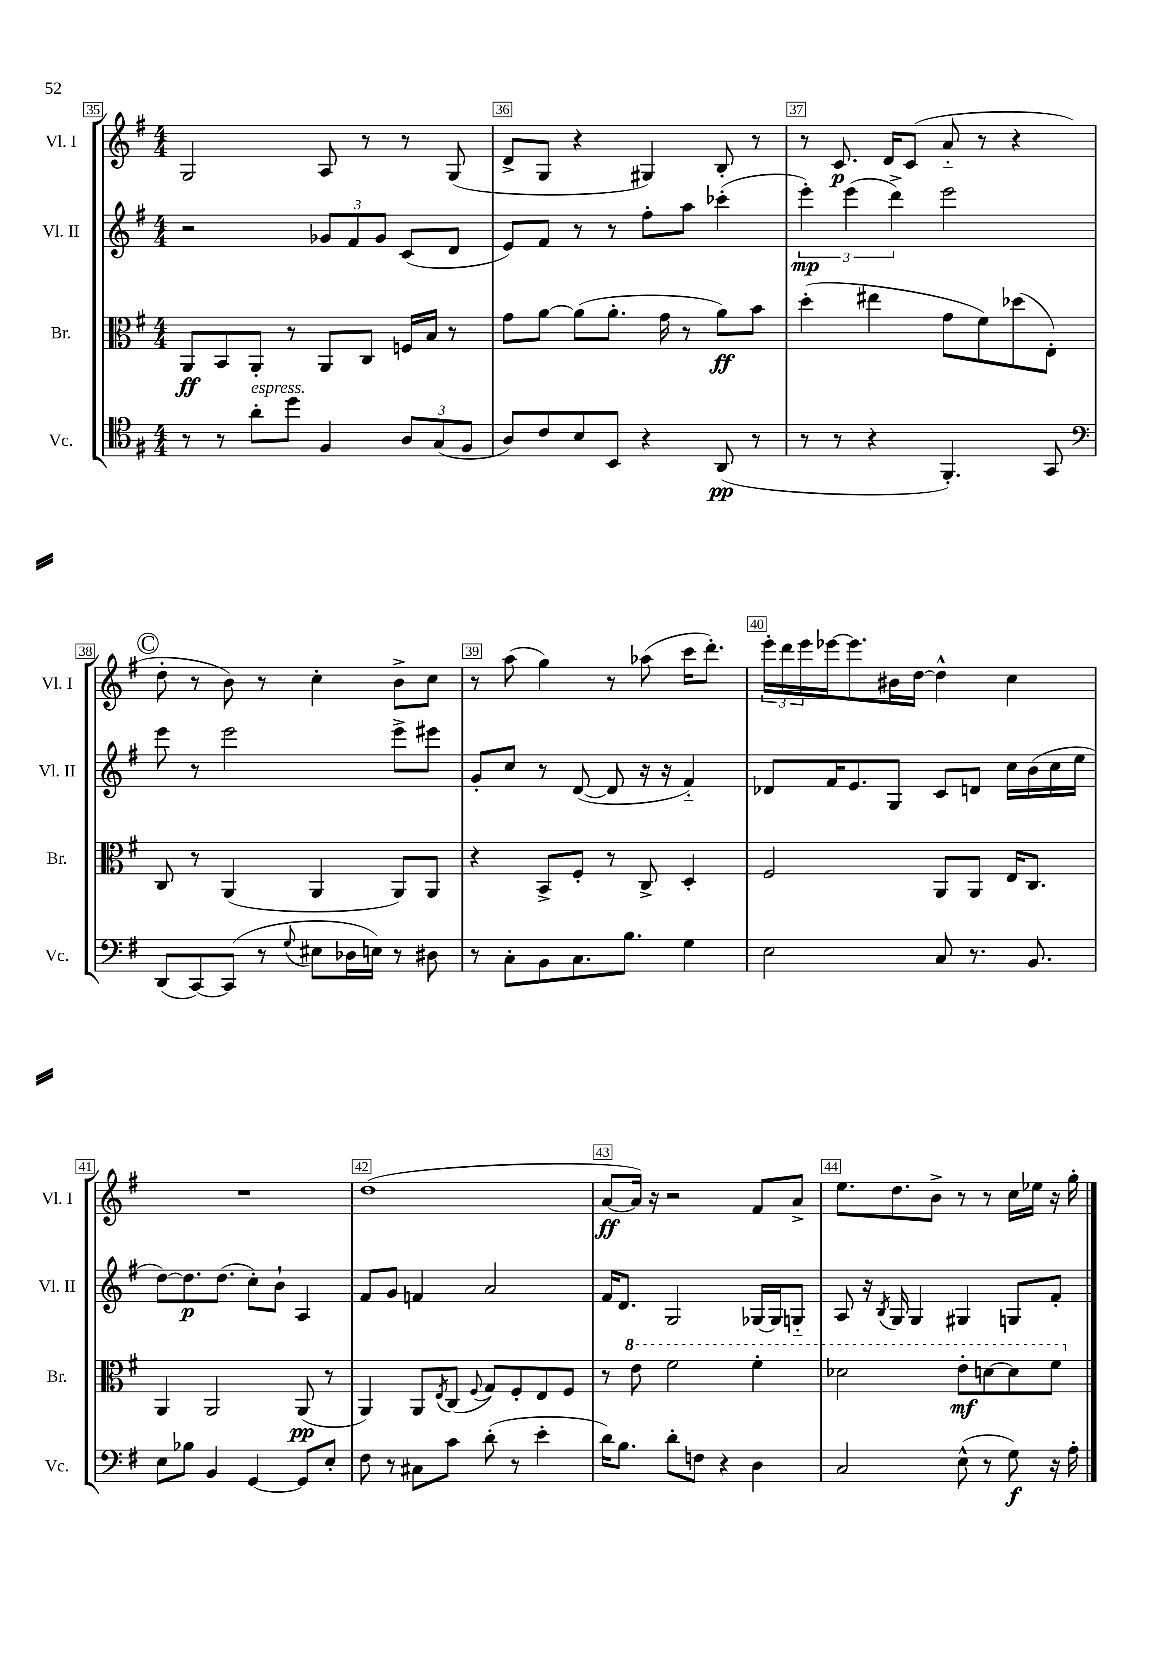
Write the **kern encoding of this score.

**kern	**kern	**kern	**kern
*staff4	*staff3	*staff2	*staff1
*clefC4	*clefC3	*clefG2	*clefG2
*k[f#]	*k[f#]	*k[f#]	*k[f#]
*M4/4	*M4/4	*M4/4	*M4/4
8r	8AA	2r	2G
8r	8BB	.	.
8a'	8AA'	.	.
8dd	8r	.	.
4F#	8AA	12g-	8A
.	.	12f#	.
.	8C	.	8r
.	.	12g-	.
12A	16F	(8c	8r
.	16B	.	.
(12G	.	.	.
.	8r	8d	(8G
12F#	.	.	.
=	=	=	=
8A)	8g	8e)	8d^
8c	[8a	8f#	8G
8B	(8a]	8r	4r
8BB	8.a'	8r	.
4r	.	8ff#'	4G#)
.	16g	.	.
.	8r	8aa	.
(8AA	8a)	(4ccc-'	8B'
8r	8b	.	8r
=	=	=	=
8r	(4dd'	6eee')	8r
8r	.	.	8.c
.	.	(6eee	.
4r	4ee#	.	.
.	.	.	16d
.	.	6ddd^)	.
.	.	.	(8c
4.FF#')	8g	2eee	8a'~
.	8f#)	.	8r
.	(8dd-	.	4r
8GG	8E')	.	.
=	=	=	=
*clefF4	*	*	*
(8DD	8C	8eee	8dd'
[8CC)	8r	8r	8r
(8CC]	(4AA	2eee	8b)
8r	.	.	8r
8qqG	.	.	.
8E#	4AA	.	4cc'
16D-	.	.	.
16E)	.	.	.
8r	8AA)	8eee^	8b^
8D#	8AA	8eee#	8cc
=	=	=	=
8r	4r	8g'	8r
8C'	.	8cc	(8aa
8BB	8BB^	8r	4gg)
8.C	8F#'	([8d	.
.	8r	8d]	8r
8.B	.	.	.
.	8C^	16r	(8aa-
.	.	16r	.
4G	4D'	4f#'~)	16ccc
.	.	.	8.ddd')
=	=	=	=
2E	2F#	8d-	24eee'
.	.	.	24ddd
.	.	.	24eee
.	.	16f#	[16eee-
.	.	8.e	8.eee-]
.	.	8G	16b#
.	.	.	[16dd
8C	8AA	8c	4dd^^]
8.r	8AA	8d	.
.	16E	16cc	4cc
8.BB	8.C	(16b	.
.	.	16cc	.
.	.	16ee	.
=	=	=	=
8E	4AA	[8dd)	1r
8B-	.	8.dd]	.
4BB	2AA	.	.
.	.	(8.dd	.
[4GG	.	8cc')	.
.	.	8b`	.
8GG]	(8AA	4A	.
8E'	8r	.	.
=	=	=	=
8F#	4AA)	8f#	(1dd
8r	.	8g	.
8C#	8AA	4f	.
.	8qE	.	.
8c	(8C	.	.
.	8qqF#	.	.
(8d'	8G)	2a	.
8r	8F#'	.	.
4e'	8E	.	.
.	8F#	.	.
=	=	=	=
16d)	8r	16f#	[8a
8.B	.	8.d	.
.	8ee	.	16a])
.	.	.	16r
8d'	2ff#	2G	2r
8F	.	.	.
4r	.	.	.
4D	4ff#'	[16G-	8f#
.	.	16G-]	.
.	.	8G'~	8a^
=	=	=	=
2C	2dd-	8A	8.ee
.	.	16r	.
.	.	8qB	.
.	.	16G	8.dd
.	.	4G	.
.	.	.	8b^
(8E^^	8ee'	4G#	8r
8r	[8dd	.	8r
8G)	8dd]	8G	16cc
.	.	.	16ee-
16r	8ff#	8f#'	16r
16A'	.	.	16gg'
==	==	==	==
*-	*-	*-	*-
